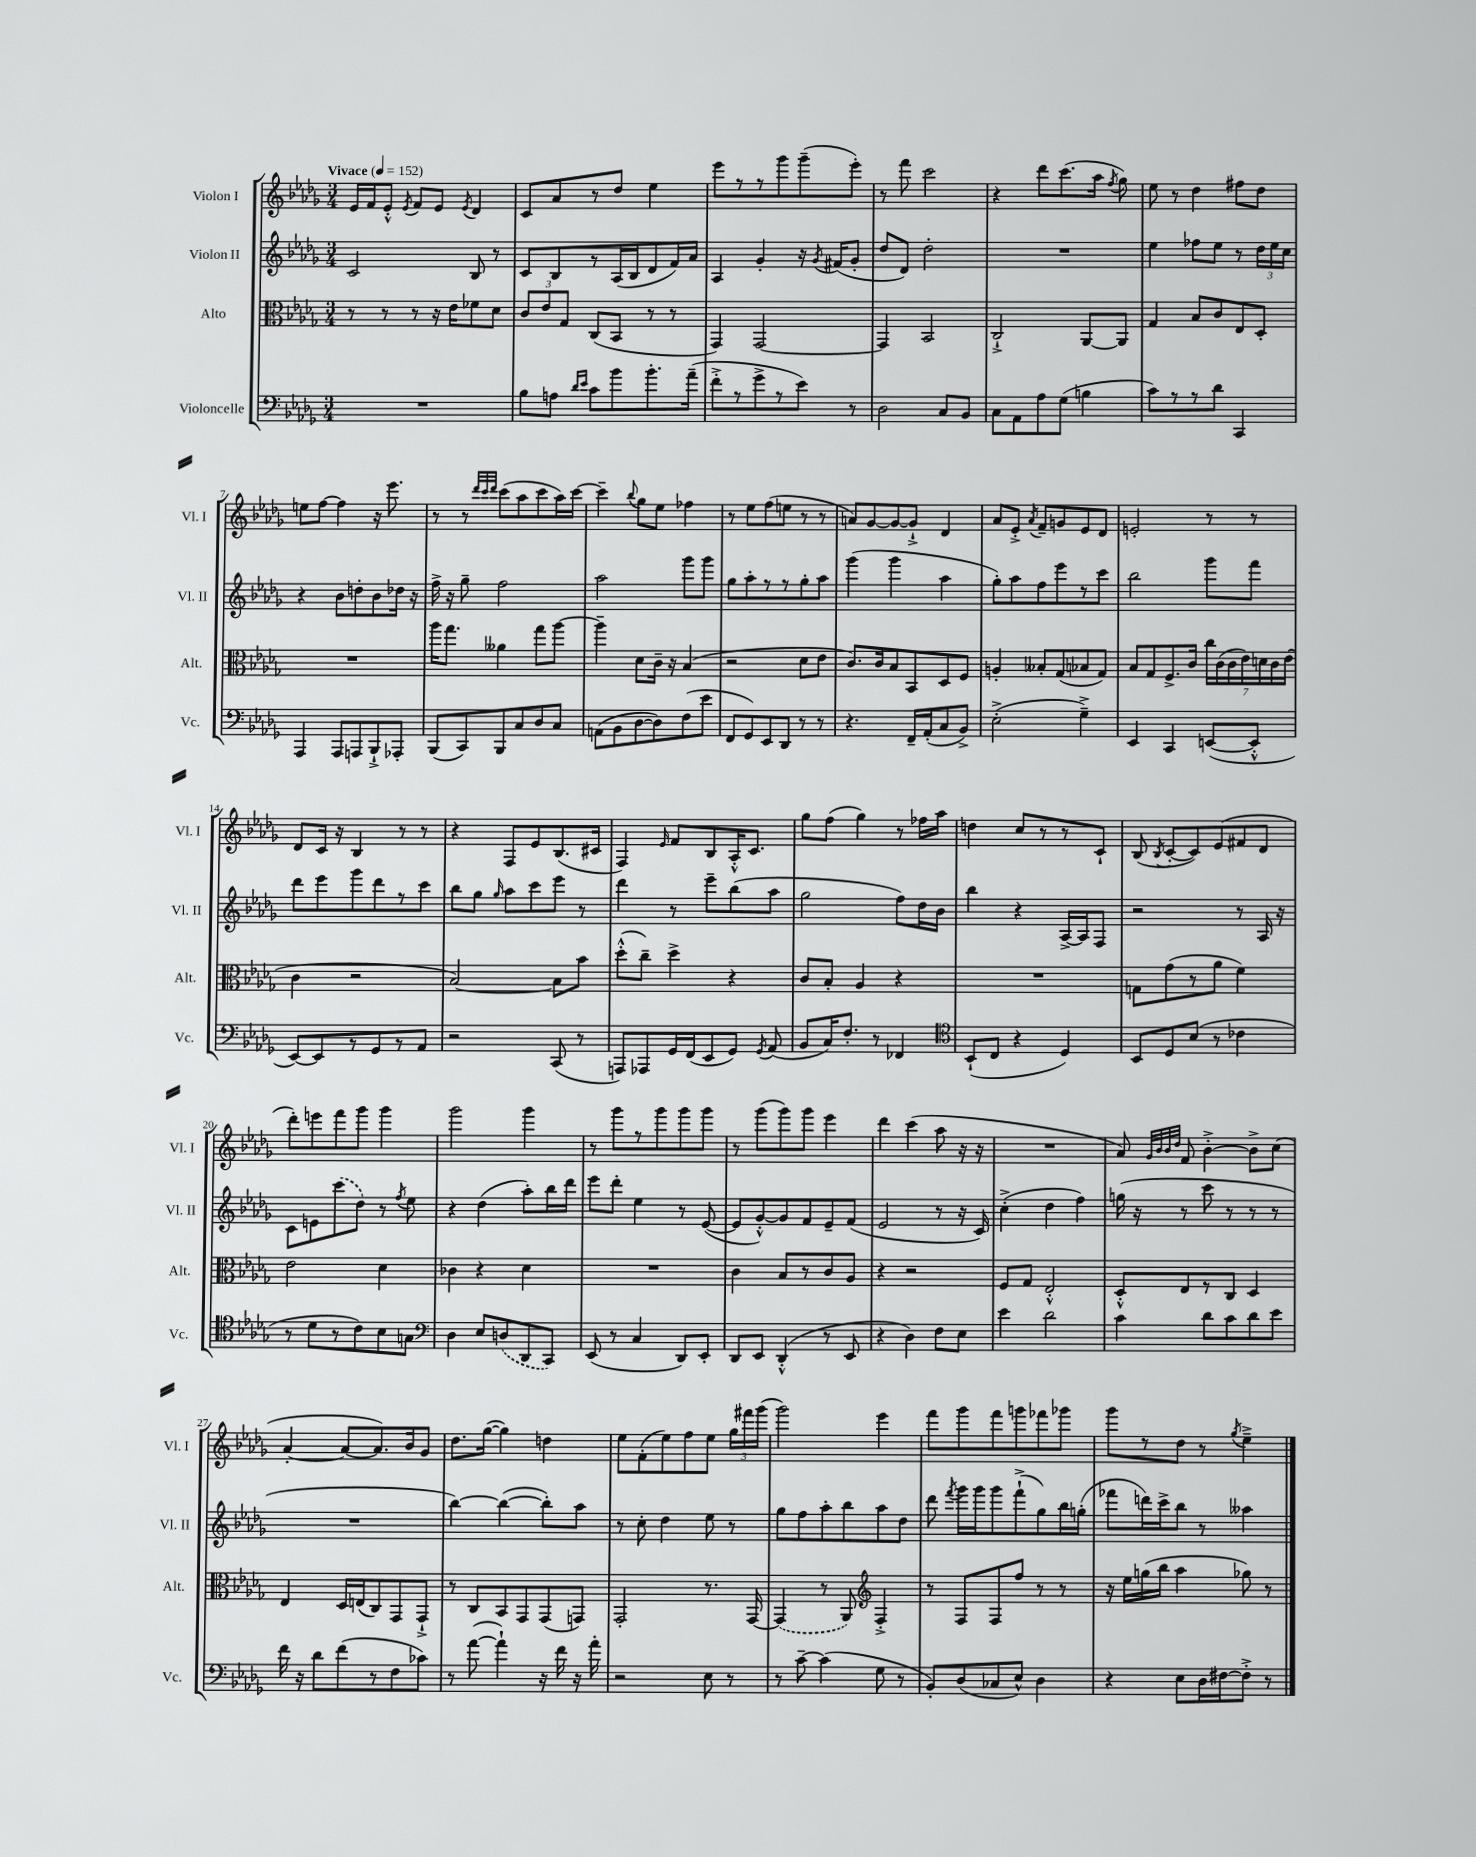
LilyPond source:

<<
\new StaffGroup <<
\new Staff = "s0" \with { instrumentName = "Violon I" shortInstrumentName = "Vl. I" } {
    \clef treble \key des \major \numericTimeSignature \time 3/4 \tempo "Vivace" 4 = 152
    \autoBeamOff ees'16[ f'16 ees'8]-.-^ \acciaccatura { ees'8 } f'8[ ees'8] \acciaccatura { ees'8 } des'4 |
    c'8[ aes'8 r8 des''8] ees''4 |
    ees'''8[ r8 r8 ges'''8 ges'''8--( ees'''8]-.) |
    r8 f'''8 c'''2 |
    r4 des'''8[ c'''8.( aes''16] \acciaccatura { f''8 } ges''8) |
    ees''8 r8 des''4 fis''8[ des''8] |
    e''8[ f''8]~ f''4 r16 ees'''8. |
    r8 r8 \grace { des'''32[ c'''32 des'''32] } c'''8[( aes''8 c'''8 aes''16) c'''16]~ |
    c'''4-- \appoggiatura { bes''8 } ges''8[ ees''8] fes''4 |
    r8 ees''8[ f''8( e''8] r8 r8 |
    a'8[) ges'8~ ges'8~ ges'8]-!-> des'4 |
    aes'8[ ees'8]-.-> \acciaccatura { aes'8 } f'8[-- g'8 ees'8 des'8] |
    e'2-. r8 r8 |
    des'8[ c'16] r16 bes4 r8 r8 |
    r4 f8[ ees'8 bes8.( cis'16] |
    f4) \grace { ees'16 } f'8[ bes8 aes16-.-^ c'8.] |
    ges''8[ f''8]( ges''4) r8 fes''16[ aes''16] |
    d''4 c''8[ r8 r8 c'8]-! |
    bes8( \acciaccatura { bes8 } c'8[~-. c'8) ees'8( fis'8 des'8] |
    des'''8[-.) e'''8 f'''8 ges'''8] ges'''4 |
    ges'''2 ges'''4 |
    r8 ges'''8[ r8 ges'''8 ges'''8 ges'''8] |
    r8 ges'''8[( ges'''8) ges'''8] ees'''4 |
    des'''4 c'''4( aes''8 r16 r16 |
    R2. |
    aes'8) \grace { ges'32[ bes'32 bes'32 des''32] } f'8 bes'4~-.-> bes'8[-> c''8]( |
    aes'4~-. aes'8[~ aes'8.) bes'16 ges'8] |
    des''8.[ ges''16]~( ges''4) d''4 |
    ees''8[ f'8-.( ees''8) f''8 ees''8] \tuplet 3/2 { ges''16[ fis'''16 ges'''16]( } |
    ges'''2) ees'''4 |
    f'''8[ ges'''8 f'''8 g'''8 fes'''8 ges'''8] |
    ges'''8[ r8 des''8] r8 \acciaccatura { ges''8 } ees''4---> \bar "|." |
}
\new Staff = "s1" \with { instrumentName = "Violon II" shortInstrumentName = "Vl. II" } {
    \clef treble \key des \major \numericTimeSignature \time 3/4
    \autoBeamOff c'2 bes8 r8 |
    c'8[ bes8 r8 aes16( bes16 des'8 f'16) aes'16] |
    aes4 ges'4-. r16 \acciaccatura { ges'8 } fis'16[( ges'8]-. |
    des''8[ des'8]) des''2-. |
    R2. |
    ees''4 fes''8[ ees''8] r8 \tuplet 3/2 { des''16[ ees''16 c''16] } |
    r4 bes'8[ d''8-. bes'8 des''16] r16 |
    f''16-> r16 ges''8-- f''2 |
    aes''2 ges'''8[ ges'''8] |
    ges''8[ aes''8-. r8 r8 ges''8-. aes''8] |
    ges'''4( ges'''4 aes''4 |
    ges''8[-.) aes''8 f''8 ees'''8 r8 c'''8] |
    bes''2 ges'''8[ f'''8] |
    des'''8[ ees'''8 ges'''8 des'''8 r8 c'''8] |
    bes''8[ ges''8] \grace { ges''16 } aes''8[ c'''8 ees'''8] r8 |
    des'''4 r8 ees'''8[-- bes''8( aes''8] |
    ges''2 f''8[) des''16 bes'16] |
    bes''4 r4 aes16[~-> aes16 f8] |
    r2 r8 aes16 r16 |
    c'8[ e'8 \once \slurDashed c'''8( des''8]) r8 \acciaccatura { f''8 } ees''8 |
    r4 des''4( aes''8[-.) bes''16 des'''16] |
    ees'''8[ des'''8]-. ees''4 r8 ees'8~( |
    ees'8[ ges'8~-.-^) ges'8 f'8 ees'8-- f'8]( |
    ees'2 r8 r16 c'16) |
    c''4-.->( des''4 f''4) |
    g''16( r16 r8 c'''8 r8 r8 r8 |
    R2. |
    bes''4~) bes''4~( bes''8[-.) aes''8] |
    r8 c''8-. des''4 ees''8 r8 |
    ges''8[ f''8 aes''8-. bes''8 aes''8 des''8] |
    des'''8 \acciaccatura { f'''8 } ges'''16[ ges'''16 ges'''8 f'''8-!->( ges''8) bes''16 g''16]-.( |
    fes'''8[ d'''16) c'''16-> bes''8] r8 aeses''4 \bar "|." |
}
\new Staff = "s2" \with { instrumentName = "Alto" shortInstrumentName = "Alt." } {
    \clef alto \key des \major \numericTimeSignature \time 3/4
    \autoBeamOff r8 r8 r8 r16 ees'16[ fes'8 des'8] |
    \tuplet 3/2 { c'8[ ees'8 ges8] } c8[( bes,8] r8 r8 |
    ges,4) ges,2~ |
    ges,4 bes,2 |
    c2-!-> aes,8[~ aes,8] |
    ges4 bes8[ c'8 ees8 des8]-. |
    R2. |
    aes''16[ ges''8.] aeses'4 ges''8[ aes''8]~ |
    aes''4-- des'8[ c'16]-- r16 bes4( |
    r2 des'8[ ees'8] |
    c'8.[) c'16 bes8 bes,8 des8 f8] |
    a4-. beses8[-. ges8( bes8 ges8]) |
    bes8[ ges8 f8.-> c'16] \tuplet 7/4 { c''16[ c'16( c'16 ees'16) d'16 c'16 ees'16]( } |
    c'4 r2 |
    bes2~) bes8[ bes'8] |
    des''8[-.-^( c''8]--) des''4-> r4 |
    c'8[ bes8]-. aes4 r4 |
    R2. |
    g8[ ges'8( r8 aes'8] f'4) |
    ees'2 des'4 |
    ces'4 r4 des'4 |
    R2. |
    c'4 bes8[ r8 c'8 aes8] |
    r4 r2 |
    f8[ ges8] ees2-.-^ |
    des8[-.-^ ees8 r8 c8] des4 |
    ees4 des16[ e16( c8) ges,8 ges,8]-!-> |
    r8 c8[ bes,8 ges,8 ges,8( g,8]) |
    ges,2-. r8. ges,16~ |
    \once \slurDashed ges,4( r8 aes,8) \clef treble f4-.-> |
    r8 f8[ f8 f''8] r8 r8 |
    r16 ees''16[ g''16( bes''16] aes''4 ges''8) r8 \bar "|." |
}
\new Staff = "s3" \with { instrumentName = "Violoncelle" shortInstrumentName = "Vc." } {
    \clef bass \key des \major \numericTimeSignature \time 3/4
    \autoBeamOff R2. |
    bes8[ a8] \grace { des'16[ ees'16] } c'8[ bes'8 bes'8.-. aes'16]--( |
    f'8[-.-> r8 ges'8-> r8 ees'8]) r8 |
    des2 c8[ bes,8] |
    c8[ aes,8 aes8 ges8]( b4 |
    c'8[) r8 r8 des'8] c,4 |
    aes,,4 aes,,8[ a,,8 bes,,8-!-> aes,,8]-. |
    bes,,8[( c,8) bes,,8 c8 des8 c8] |
    a,8[( bes,8 des8~ des8) f8( ees'8] |
    f,8[ ges,8) ees,8 des,8] r8 r8 |
    r4. f,16[-- aes,16-.( c8 bes,8]->) |
    ees2-.->( ges4--->) |
    ees,4 c,4 e,8[~( e,8]-.-^ |
    ees,8[~) ees,8 r8 ges,8 r8 aes,8] |
    r2 c,8( r8 |
    a,,8[) aes,,8 ges,16 f,16( ees,8 ges,8]) \acciaccatura { ges,8 } aes,8( |
    bes,8[ c16) f8.]-. r8 fes,4 |
    \clef tenor bes,8[-!( c8] r4 des4) |
    bes,8[ des8 bes8]( r8 ces'4 |
    r8 des'8[ r8 c'8) bes8 g8] |
    \clef bass des4 ees8[ \once \slurDashed d8( des,8 c,8]) |
    ees,8( r8 c4 des,8[) ees,8]-. |
    des,8[ ees,8] des,4-.-^( r8 ees,8 |
    r4 des4) f8[ ees8] |
    ees'4 des'2 |
    c'4 des'8[ c'8 des'8 ees'8] |
    f'16 r16 des'8[ f'8( r8 f8 ces'8]) |
    r8 aes'8~( aes'4-!) r16 f'16 r16 aes'16-. |
    r2 ees8 r8 |
    r8 c'8~-- c'4( ges8 r8 |
    bes,8[-.) des8( ces8 ees8]-^) des4 |
    r4 ees8[ des16 fis16~ fis8]-.-> r8 \bar "|." |
}
>>
>>
